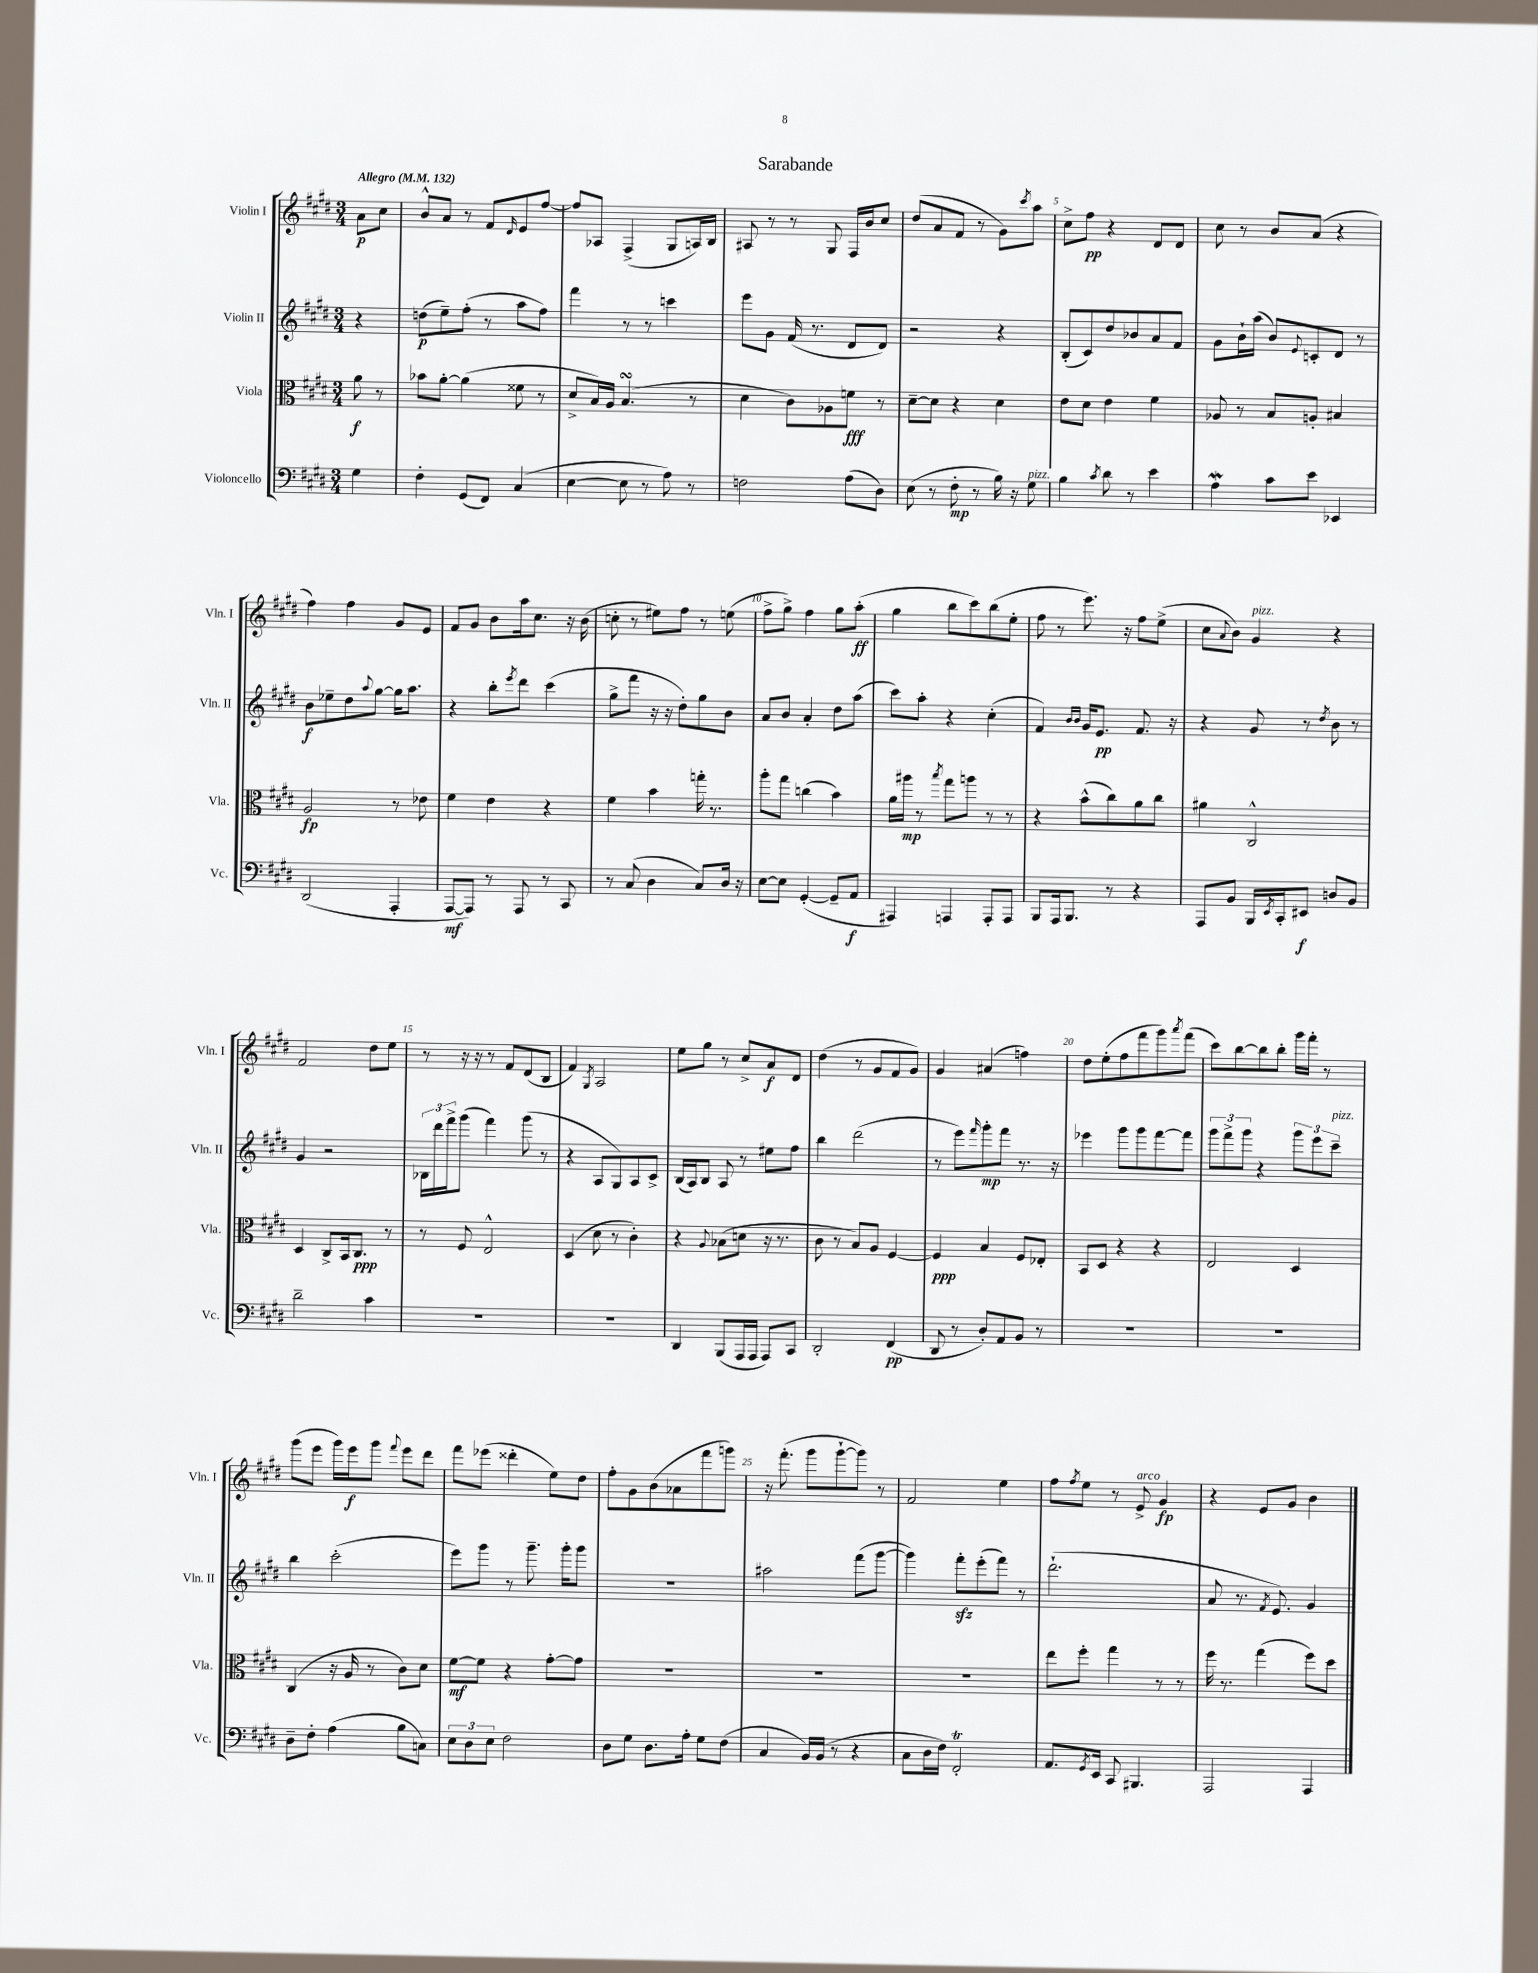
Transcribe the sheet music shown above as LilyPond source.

\header { title = "Sarabande" }
<<
\new StaffGroup <<
\new Staff = "s0" \with { instrumentName = "Violin I" shortInstrumentName = "Vln. I" } {
    \clef treble \key e \major \numericTimeSignature \time 3/4 \partial 4 \tempo "Allegro" 4 = 132
    a'8\p cis''8 |
    b'8-^ a'8 r8 fis'8 \grace { dis'16 } e'8 fis''8~ |
    fis''8 aes8 fis4->( gis8 a16) b16 |
    ais8 r8 r8 gis8 fis16 b'16 cis''8 |
    dis''8( a'8 fis'8 r8 gis'8) \acciaccatura { cis'''8 } a''8 |
    cis''8-> fis''8\pp r4 dis'8 dis'8 |
    cis''8 r8 b'8 a'8( r4 |
    fis''4) fis''4 gis'8 e'8 |
    fis'8 gis'8 b'8 a''16 cis''8. r16 b'16( |
    c''8-. r8 eis''8) fis''8 r8 e''8( |
    fis''8-> gis''8->) fis''4 gis''8 a''8-.\ff( |
    gis''4 b''8 cis'''8) b''8( e''8-. |
    fis''8 r8 e'''8.) r16 fis''8 e''8->( |
    cis''8 \appoggiatura { a'8 } b'8) gis'4^\markup { \italic "pizz." } r4 |
    fis'2 dis''8 e''8 |
    r8 r16 r16 r8 fis'8 dis'8( b8 |
    fis'4) \acciaccatura { gis8 } a2 |
    e''8 gis''8 r8 cis''8-> a'8\f dis'8 |
    dis''4( r8 gis'8 fis'8 gis'8) |
    gis'4 ais'4( f''4) |
    dis''8 e''8-.( fis''8 fis'''8 gis'''8) \acciaccatura { a'''8 } fis'''8( |
    cis'''8) b''8~ b''8 b''8-. gis'''16 fis'''16-. r8 |
    gis'''8( e'''8 gis'''16) e'''16\f gis'''8 \appoggiatura { fis'''8 } e'''8 dis'''8 |
    fis'''8 ees'''8( disis'''4-. e''8) dis''8 |
    fis''8-. gis'8 b'8( aes'8 fis'''8 g'''8) |
    r16 fis'''8.-.( gis'''8 gis'''8~-! gis'''8) r8 |
    fis'2 e''4 |
    fis''8 \acciaccatura { fis''8 } e''8 r8 e'8->^\markup { \italic "arco" } gis'4\fp |
    r4 e'8 gis'8 b'4 \bar "|." |
}
\new Staff = "s1" \with { instrumentName = "Violin II" shortInstrumentName = "Vln. II" } {
    \clef treble \key e \major \numericTimeSignature \time 3/4 \partial 4
    r4 |
    d''8\p( e''8--) fis''8-.( r8 a''8 fis''8) |
    fis'''4 r8 r8 c'''4 |
    e'''8 gis'8 fis'16( r8. dis'8 dis'8) |
    r2 r4 |
    b8-.( cis'8) dis''8 bes'8 a'8 fis'8 |
    gis'8 b'16-! a''16( b'8) \appoggiatura { e'8 } c'8-. dis'8 r8 |
    b'8\f ees''8-- dis''8 \appoggiatura { a''8 } gis''8~ gis''16 a''8. |
    r4 b''8-. \acciaccatura { e'''8 } dis'''8 cis'''4( |
    gis''8-> fis'''8 r16 r16 dis''8-.) gis''8 b'8 |
    a'8 b'8 a'4-. dis''8 a''8( |
    cis'''8) a''8-. r4 cis''4-.( |
    fis'4) \grace { b'16 b'16 } gis'16 e'8.\pp fis'8. r16 |
    r4 gis'8 r8 \acciaccatura { dis''8 } b'8 r8 |
    gis'4 r2 |
    \tuplet 3/2 { bes16 dis'''16 fis'''16-> } gis'''8( fis'''4) gis'''8( r8 |
    r4 a8 gis8) a8 cis'8-> |
    b16( a16) b8 a8 r8 eis''8 fis''8 |
    b''4 dis'''2( |
    r8 e'''8) \grace { fis'''16 } gis'''8-.\mp fis'''8 r8. r16 |
    ees'''4 gis'''8 gis'''8 fis'''8~ fis'''8 |
    \tuplet 3/2 { gis'''8 fis'''8-> gis'''8 } r4 \tuplet 3/2 { gis'''8 e'''8 cis'''8--^\markup { \italic "pizz." } } |
    b''4 cis'''2-.( |
    e'''8) gis'''8 r8 gis'''8.-- gis'''16-. gis'''8 |
    R2. |
    ais''2 fis'''8( gis'''8~ |
    gis'''4) fis'''8-.\sfz e'''8-.( fis'''8) r8 |
    dis'''2.-!( |
    a'8 r8. \acciaccatura { fis'8 } e'8.) gis'4 \bar "|." |
}
\new Staff = "s2" \with { instrumentName = "Viola" shortInstrumentName = "Vla." } {
    \clef alto \key e \major \numericTimeSignature \time 3/4 \partial 4
    a'8\f r8 |
    bes'8 a'8~-. a'4( fisis'8 r8 |
    dis'8-> b16) a16 b4.\turn( r8 |
    dis'4 cis'8) aes8 f'8\fff r8 |
    dis'8~-- dis'8 r4 dis'4 |
    e'8 dis'8 e'4 fis'4 |
    aes8 r8 b8 a8-. bis4 |
    a2\fp r8 ees'8 |
    fis'4 e'4 r4 |
    fis'4 b'4 g''16-. r8. |
    a''8-. gis''8 c''4( b'4) |
    a'16 ais''16\mp r8 \acciaccatura { b''8 } gis''8 a''8 r8 r8 |
    r4 b'8-^( cis''8) a'8 cis''8 |
    ais'4 cis2-^ |
    dis4 cis8-> b,16 cis8.\ppp r8 |
    r8 fis8 e2-^ |
    dis4( dis'8 r8 cis'4-.) |
    r4 \appoggiatura { a8 } bes8( d'8 r16 r8. |
    cis'8 r8 b8) a8 fis4~ |
    fis4\ppp b4 fis8 ees8-. |
    b,8 dis8 r4 r4 |
    e2 dis4 |
    cis4( r16 a16 r8 cis'8) dis'8 |
    fis'8~\mf fis'8 r4 gis'8~-. gis'8 |
    R2. |
    R2. |
    R2. |
    e''8 fis''8-. gis''4 r8 r8 |
    fis''16 r8. gis''4( fis''8) dis''8 \bar "|." |
}
\new Staff = "s3" \with { instrumentName = "Violoncello" shortInstrumentName = "Vc." } {
    \clef bass \key e \major \numericTimeSignature \time 3/4 \partial 4
    gis4 |
    fis4-. gis,8( fis,8) cis4( |
    e4~ e8 r8 a8) r8 |
    f2 a8( dis8) |
    e8( r8 fis8-.\mp r8 b16) r16 gis8^\markup { \italic "pizz." } |
    b4 \acciaccatura { cis'8 } dis'8 r8 e'4 |
    a4\mordent cis'8 e'8 ees,4 |
    dis,2( a,,4-. |
    a,,8~\mf a,,8) r8 a,,8 r8 cis,8 |
    r8 cis8( dis4 cis8) dis16 r16 |
    e8~ e8 gis,4~-.( gis,8-- a,8\f |
    ais,,4) a,,4 a,,8-. a,,8 |
    b,,8 a,,16 b,,8. r8 r4 |
    a,,8 b,8 b,,16 \acciaccatura { e,8 } cis,16-. eis,8\f d8 b,8 |
    dis'2-- cis'4 |
    R2. |
    R2. |
    dis,4 b,,8( a,,16 a,,16 a,,8) cis,8 |
    dis,2-. fis,4\pp( |
    dis,8 r8 dis8-.) a,8 b,8 r8 |
    R2. |
    R2. |
    dis8-- fis8-. a4( b8 c8) |
    \tuplet 3/2 { e8 dis8 e8 } fis2 |
    dis8 gis8 dis8. a16-. gis8 fis8( |
    cis4 b,16) b,16( r8 r4 |
    cis8 dis16 fis16) fis,2-.\trill |
    a,8. \acciaccatura { gis,8 } e,16 cis,8 bis,,4. |
    a,,2 a,,4 \bar "|." |
}
>>
>>
\layout { \context { \Score \override BarNumber.break-visibility = ##(#f #t #t) barNumberVisibility = #(every-nth-bar-number-visible 5) } }
